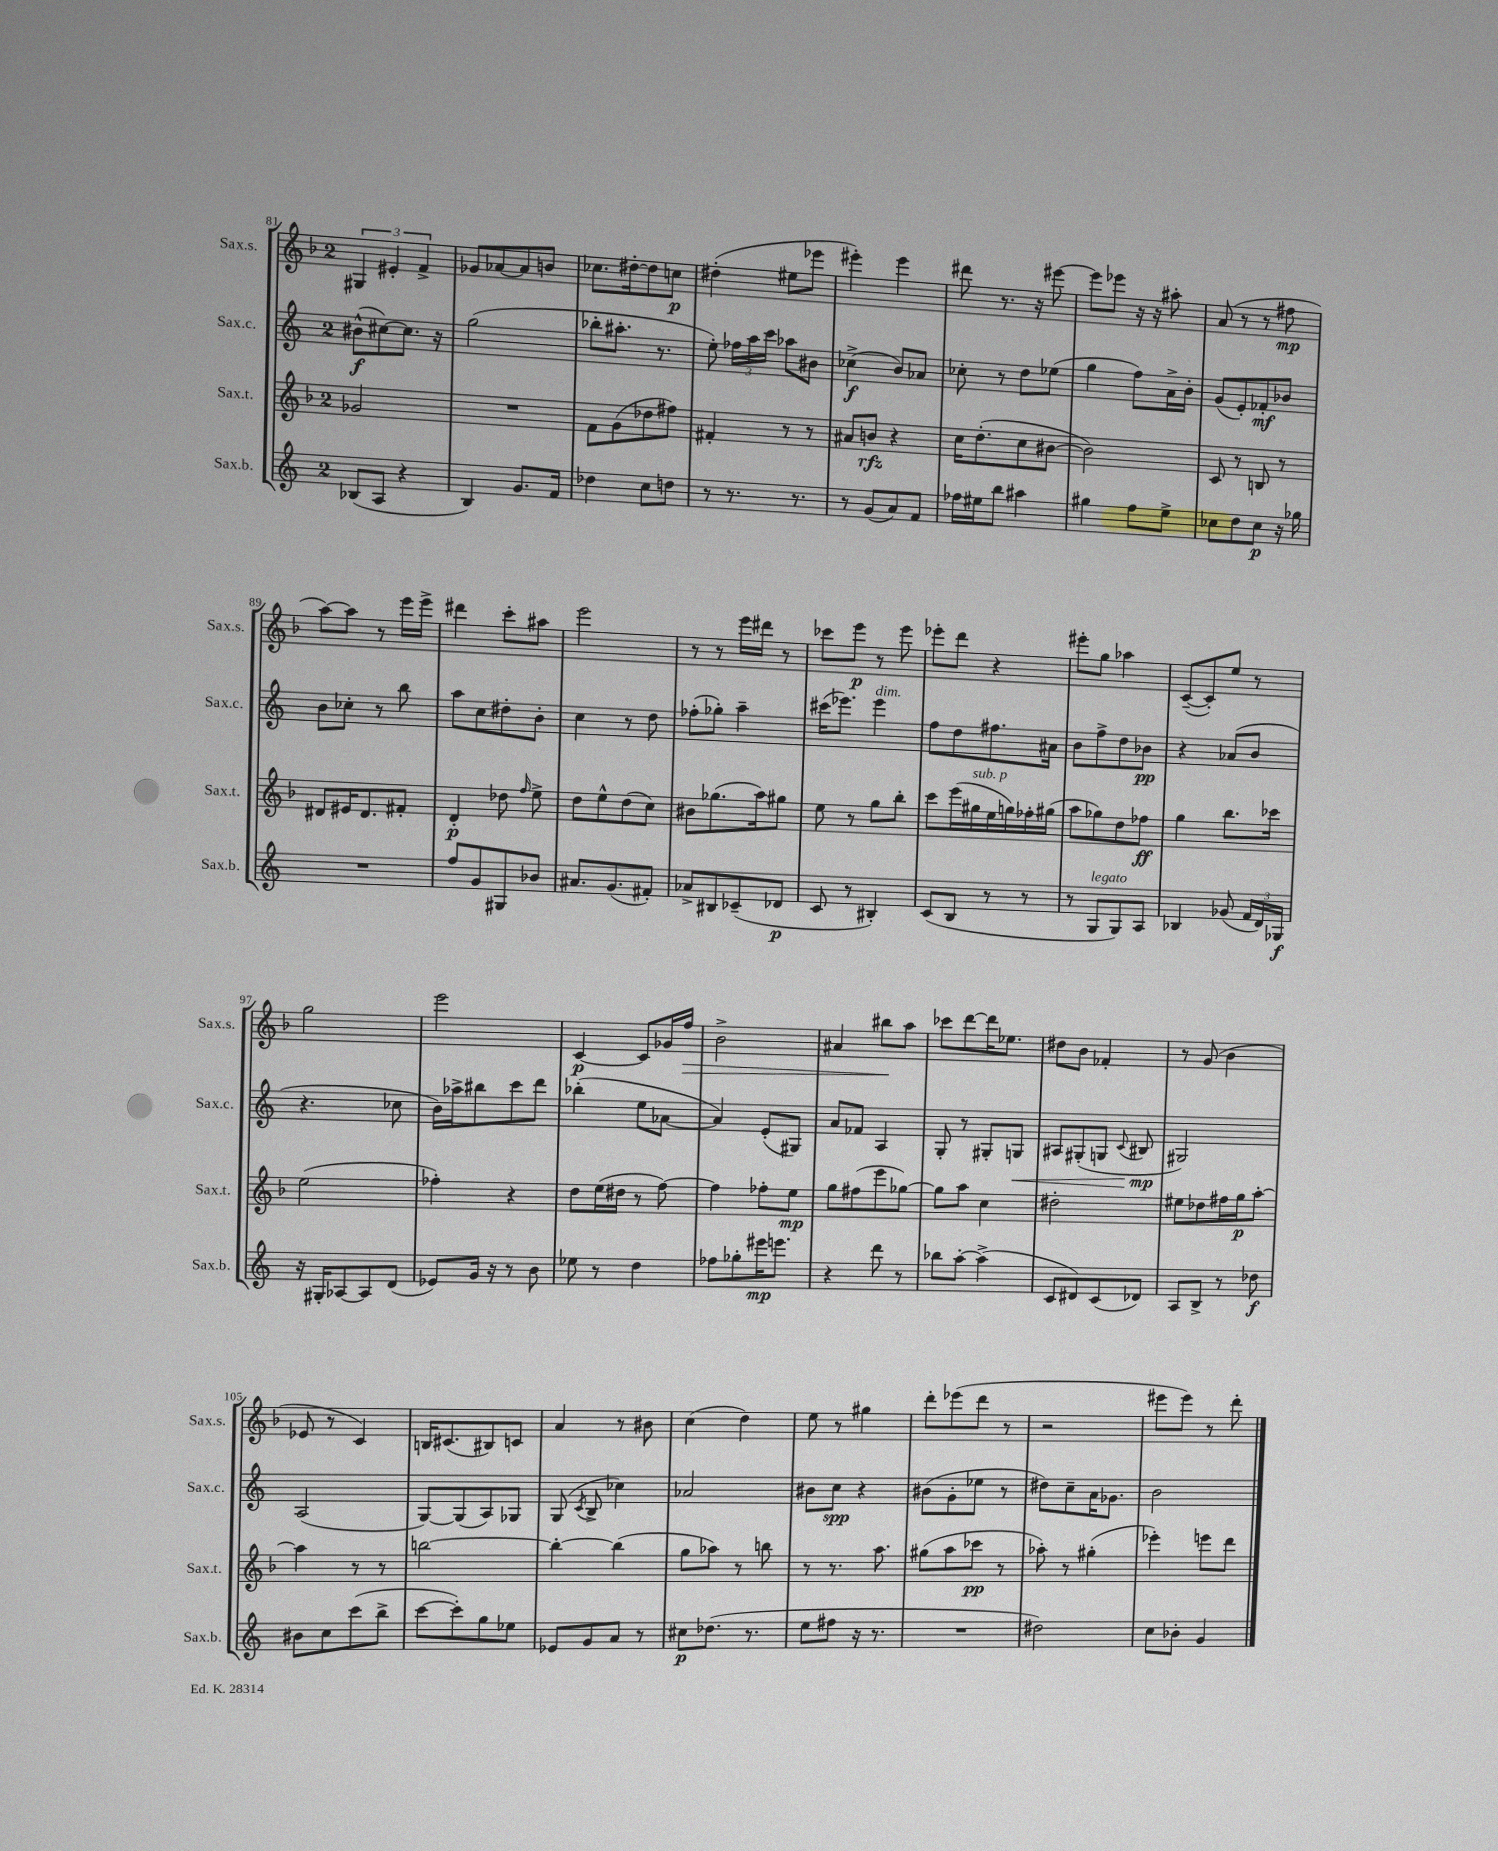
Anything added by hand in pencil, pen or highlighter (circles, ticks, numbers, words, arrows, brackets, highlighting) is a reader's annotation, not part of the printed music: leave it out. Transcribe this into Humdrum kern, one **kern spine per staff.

**kern	**kern	**kern	**kern
*staff4	*staff3	*staff2	*staff1
*clefG2	*clefG2	*clefG2	*clefG2
*k[]	*k[b-]	*k[]	*k[b-]
*M2/4	*M2/4	*M2/4	*M2/4
(8B-	2g-	(8b#^^	6G#
8A	.	[8cc#)	.
.	.	.	6e#'
4r	.	8.cc#]	.
.	.	.	6f^
.	.	16r	.
=	=	=	=
4B)	2r	(2gg	8g-
.	.	.	[8a-
8.g	.	.	8a-]
.	.	.	8b
16f	.	.	.
=	=	=	=
4dd-	8f	8bb-'	8.cc-
.	(8g	8.aa#'	.
.	.	.	[16dd#'
8cc	8dd-	.	8dd#]
.	.	8.r	.
8dd	8ff#)	.	8cc
=	=	=	=
8r	4f#'	8ee')	(4dd#'
8.r	.	24ff-	.
.	.	24aa	.
.	.	24ccc	.
.	8r	8aa-	8ee#
8.r	.	.	.
.	8r	8b#	8eee-
=	=	=	=
8r	8a#	(4cc-^	4eee#')
(8g	8b	.	.
8a)	4r	8b)	4eee#
8f	.	8a-	.
=	=	=	=
16ff-	16cc	8cc-'	8ddd#
16ee#	(8.dd'	.	.
8bb	.	8r	8.r
4aa#	8cc	8dd	.
.	.	.	16r
.	[8b#	(8ee-	[8eee#
=	=	=	=
4gg#	2b#])	4gg	8eee#]
.	.	.	8eee-
8ff	.	8ff)	16r
.	.	.	16r
8ee^	.	16a^	8aa#'
.	.	16b'	.
=	=	=	=
8cc-	8c	(8g	(8a
8dd	8r	8e')	8r
8cc-	8B	8f-'	8r
16r	8r	8b-	8ff#
16gg-	.	.	.
=	=	=	=
2r	8d#	8b	[8aa)
.	16e#	8cc-'	8aa]
.	8.d#	.	.
.	.	8r	8r
.	8f#'	8bb	16eee
.	.	.	16eee^
=	=	=	=
8ff	4d'	8aa	4ddd#
8g	.	8cc	.
8G#	8dd-	8dd#'	8ccc'
.	16qqff	.	.
8b-	8ee^	8b'	8aa#
=	=	=	=
8.a#	8dd	4cc	2eee
.	8ee^^	.	.
(8.g	.	.	.
.	(8dd	8r	.
8f#')	8cc)	8dd	.
=	=	=	=
8a-^	8b#	(8ff-'	8r
8B#	(8.gg-	8gg-')	8r
(8c-~	.	4aa~	16eee
.	16aa)	.	16ddd#
8d-	8gg#	.	8r
=	=	=	=
8c	8ee	(16ccc#	8ccc-
.	.	8.eee-)	.
8r	8r	.	8eee
4B#')	8gg	4eee-	8r
.	8bb-'	.	8eee
=	=	=	=
(8c	8ccc	8ff	8eee-'
8B	(16eee	8dd	8ddd
.	16gg#	.	.
8r	16ee	8.ff#	4r
.	16gg)	.	.
8r	16ff-'	.	.
.	(16gg#	16a#	.
=	=	=	=
8r	8aa	8b	8eee#'
8G	8gg-)	8ff^	8gg
8G)	8dd	8dd	4aa-
8A	8ff-	8b-	.
=	=	=	=
4B-	4gg	4r	([8c~
.	.	.	8c'])
(8g-	8.bb-	(8a-	8ee
24f	.	8b	8r
24d)	.	.	.
.	16ccc-	.	.
24G-	.	.	.
=	=	=	=
16r	(2ee	4.r	2gg
16G#'	.	.	.
[8A-	.	.	.
8A-]	.	.	.
(8d	.	8cc-	.
=	=	=	=
8e-)	4ff-')	16b)	2eee
.	.	16aa-^	.
16g	.	8bb#	.
16r	.	.	.
8r	4r	8ccc	.
8b	.	8ddd	.
=	=	=	=
8ee-	8dd	(4bb-'	[4c
8r	(16ee	.	.
.	16dd#	.	.
4dd	8r	8ee	8c]
.	[8ff)	[8a-	16g-
.	.	.	16ff
=	=	=	=
8ff-	4ff]	4a-])	2b-^
8gg-'	.	.	.
16eee#	8ff-'	(8e'	.
8.eee	.	.	.
.	8ee	8G#)	.
=	=	=	=
4r	8gg	8a	4a#
.	(8ff#	8f-	.
8ddd	8eee	4A	8bb#
8r	[8gg-)	.	8aa
=	=	=	=
8bb-	8gg-]	8G'	8ccc-
[8aa'	8aa	8r	[8ddd
(4aa^]	4cc	8G#'	16ddd]
.	.	.	8.ee-
.	.	8G	.
=	=	=	=
8c	2dd#'	8A#	8dd#
8d#)	.	(8G#'	8b-
(8c	.	8G	4f-'
.	.	8qqc	.
8d-)	.	8B#	.
=	=	=	=
8A	8ee#	2G#)	8r
8B^	8dd-	.	(8g
8r	16ff#	.	4b-
.	16gg	.	.
8dd-	[8aa'	.	.
=	=	=	=
8b#	4aa]	(2A	8e-
8cc	.	.	8r
(8ccc	8r	.	4c)
8bb^	8r	.	.
=	=	=	=
[8ccc	[2bb	[8G)	16B
.	.	.	(8.c#
8ccc'])	.	(8G]	.
8gg	.	8A)	8B#)
8ee-	.	8G-	8c
=	=	=	=
8e-	4bb'_	(8G	4a
.	.	8qc	.
8g	.	8B^	.
8a	(4bb]	4cc-)	8r
8r	.	.	8b#
=	=	=	=
8cc#	8gg	2a-	(4cc
(8.dd-	8aa-)	.	.
.	8r	.	4dd)
8.r	.	.	.
.	8bb	.	.
=	=	=	=
8ee	8r	8b#	8ee
8ff#	8.r	8cc	8r
16r	.	4r	4gg#
8.r	8.aa	.	.
=	=	=	=
2r	(8gg#	(8b#	8ddd'
.	8aa	8g'	(8eee-
.	8ccc-	8ee-	8ddd
.	8r	8r	8r
=	=	=	=
2dd#)	8aa-')	8dd#)	2r
.	8r	8cc~	.
.	(4gg#'	16a	.
.	.	8.g-	.
=	=	=	=
8cc	4eee-')	2b	8eee#
8b-'	.	.	8eee#)
4g	8eee	.	8r
.	8ddd	.	8ddd'
==	==	==	==
*-	*-	*-	*-
